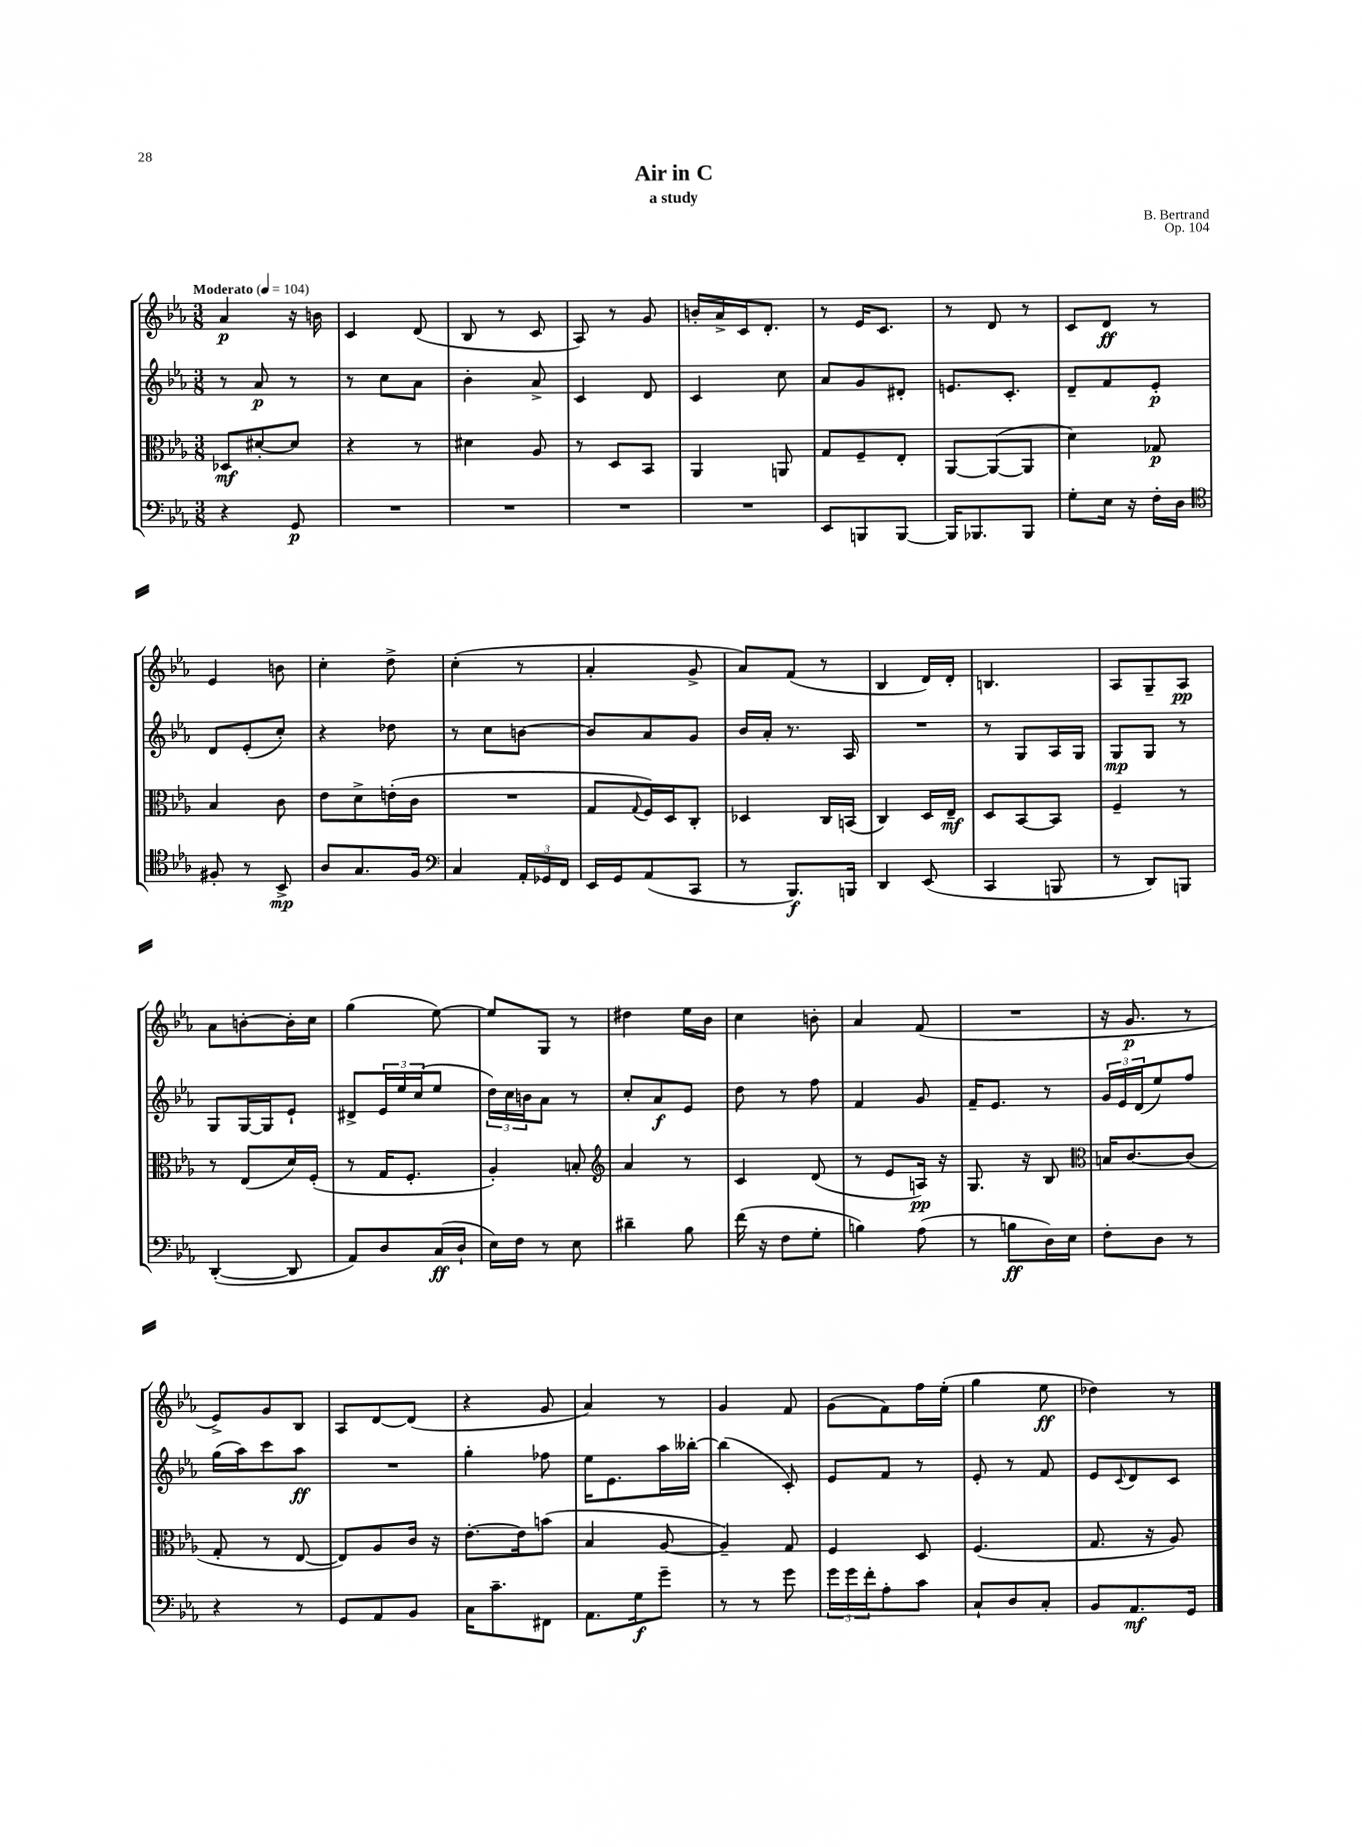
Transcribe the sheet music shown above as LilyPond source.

\header { title = "Air in C" composer = "B. Bertrand" subtitle = "a study" opus = "Op. 104" }
<<
\new StaffGroup <<
\new Staff = "s0" {
    \clef treble \key ees \major \numericTimeSignature \time 3/8 \tempo "Moderato" 4 = 104
    aes'4\p r16 b'16 |
    c'4 d'8( |
    bes8 r8 c'8 |
    aes8) r8 g'8 |
    b'16-. aes'16-> c'16 d'8.-. |
    r8 ees'16 c'8. |
    r8 d'8 r8 |
    c'8 d'8\ff r8 |
    ees'4 b'8 |
    c''4-. d''8-> |
    c''4-.( r8 |
    aes'4-. g'8-> |
    aes'8) f'8( r8 |
    bes4 d'16) d'16-. |
    b4. |
    aes8 g8-- aes8\pp |
    aes'8 b'8~-. b'16-. c''16 |
    g''4( ees''8~) |
    ees''8 g8 r8 |
    dis''4 ees''16 bes'16 |
    c''4 b'8-. |
    aes'4 f'8( |
    R4. |
    r16 g'8.\p r8 |
    ees'8->) g'8 bes8 |
    aes8 d'8~ d'8( |
    r4 g'8 |
    aes'4) r8 |
    g'4 f'8 |
    g'8( f'8) f''16 ees''16-.( |
    g''4 ees''8\ff |
    des''4) r8 \bar "|." |
}
\new Staff = "s1" {
    \clef treble \key ees \major \numericTimeSignature \time 3/8
    r8 aes'8\p r8 |
    r8 c''8 aes'8 |
    bes'4-. aes'8-> |
    c'4 d'8 |
    c'4 c''8 |
    aes'8 g'8 dis'8-. |
    e'8. c'8.-. |
    d'8-- f'8 ees'8-.\p |
    d'8 ees'8-.( c''8-.) |
    r4 des''8 |
    r8 c''8 b'8~ |
    b'8 aes'8 g'8 |
    bes'16 aes'16-. r8. aes16 |
    R4. |
    r8 g8 aes16 g16 |
    g8\mp g8 r8 |
    g8 g16~ g16 ees'8-! |
    dis'8-> \tuplet 3/2 { ees'16 ees''16 c''16( } ees''8 |
    \tuplet 3/2 { d''16) c''16 b'16 } aes'8 r8 |
    c''8-. aes'8\f ees'8 |
    d''8 r8 f''8 |
    f'4 g'8 |
    f'16-- ees'8. r8 |
    \tuplet 3/2 { g'16 ees'16 d'16( } ees''8) f''8 |
    g''16( aes''16) c'''8 aes''8\ff |
    R4. |
    g''4-. fes''8 |
    ees''16 ees'8. aes''16 beses''16~-. |
    beses''4( c'8-.) |
    ees'8 f'8 r8 |
    ees'8-. r8 f'8 |
    ees'8 \appoggiatura { c'8 } d'8 c'8 \bar "|." |
}
\new Staff = "s2" {
    \clef alto \key ees \major \numericTimeSignature \time 3/8
    des8\mf dis'8~-. dis'8 |
    r4 r8 |
    dis'4 aes8 |
    r8 d8 bes,8 |
    aes,4 a,8 |
    g8 f8-- ees8-. |
    aes,8~ aes,8~( aes,8 |
    d'4) ges8\p |
    bes4 c'8 |
    ees'8 d'8-> e'16-.( c'16 |
    R4. |
    g8 \appoggiatura { g8 } f16) d16 c8-. |
    des4 c16 b,16( |
    c4) d16 ees16--\mf |
    d8 bes,8~ bes,8 |
    f4-- r8 |
    r8 ees8( d'16) f16-.( |
    r8 g16 f8.-. |
    aes4-.) b8-. |
    \clef treble aes'4 r8 |
    c'4 d'8( |
    r8 ees'8 a16\pp) r16 |
    g8. r16 bes8 |
    \clef alto b16 c'8.~ c'8( |
    g8-. r8 ees8~ |
    ees8) aes8 c'16 r16 |
    ees'8.~-. ees'16 b'8( |
    bes4 aes8~ |
    aes4--) g8 |
    f4 d8 |
    f4.( |
    g8. r16 aes8) \bar "|." |
}
\new Staff = "s3" {
    \clef bass \key ees \major \numericTimeSignature \time 3/8
    r4 g,8\p |
    R4. |
    R4. |
    R4. |
    R4. |
    ees,8 b,,8 b,,8~ |
    b,,16 bes,,8. bes,,8 |
    g8-. ees16 r16 f16-. d16 |
    \clef tenor fis8-. r8 bes,8->\mp |
    aes8 g8. f16 |
    \clef bass c4 \tuplet 3/2 { aes,16-. ges,16 f,16 } |
    ees,16 g,16 aes,8( c,8 |
    r8 bes,,8.\f) b,,16 |
    d,4 ees,8( |
    c,4 b,,8 |
    r8 d,8) b,,8 |
    d,4~-.( d,8 |
    aes,8) d8 c16\ff( d16-! |
    ees16) f16 r8 ees8 |
    dis'4-- bes8 |
    f'16( r16 f8 g8-. |
    b4) aes8( |
    r8 b8\ff d16) ees16 |
    f8-. d8 r8 |
    r4 r8 |
    g,8 aes,8 bes,8 |
    c16 c'8.-- fis,8 |
    aes,8. g16\f g'8-- |
    r8 r8 g'8 |
    \tuplet 3/2 { g'16 g'16 f'16-. } aes8-. c'8 |
    c8-! d8 c8-. |
    bes,8 aes,8.\mf g,16 \bar "|." |
}
>>
>>
\layout { \context { \Score \remove "Bar_number_engraver" } }
